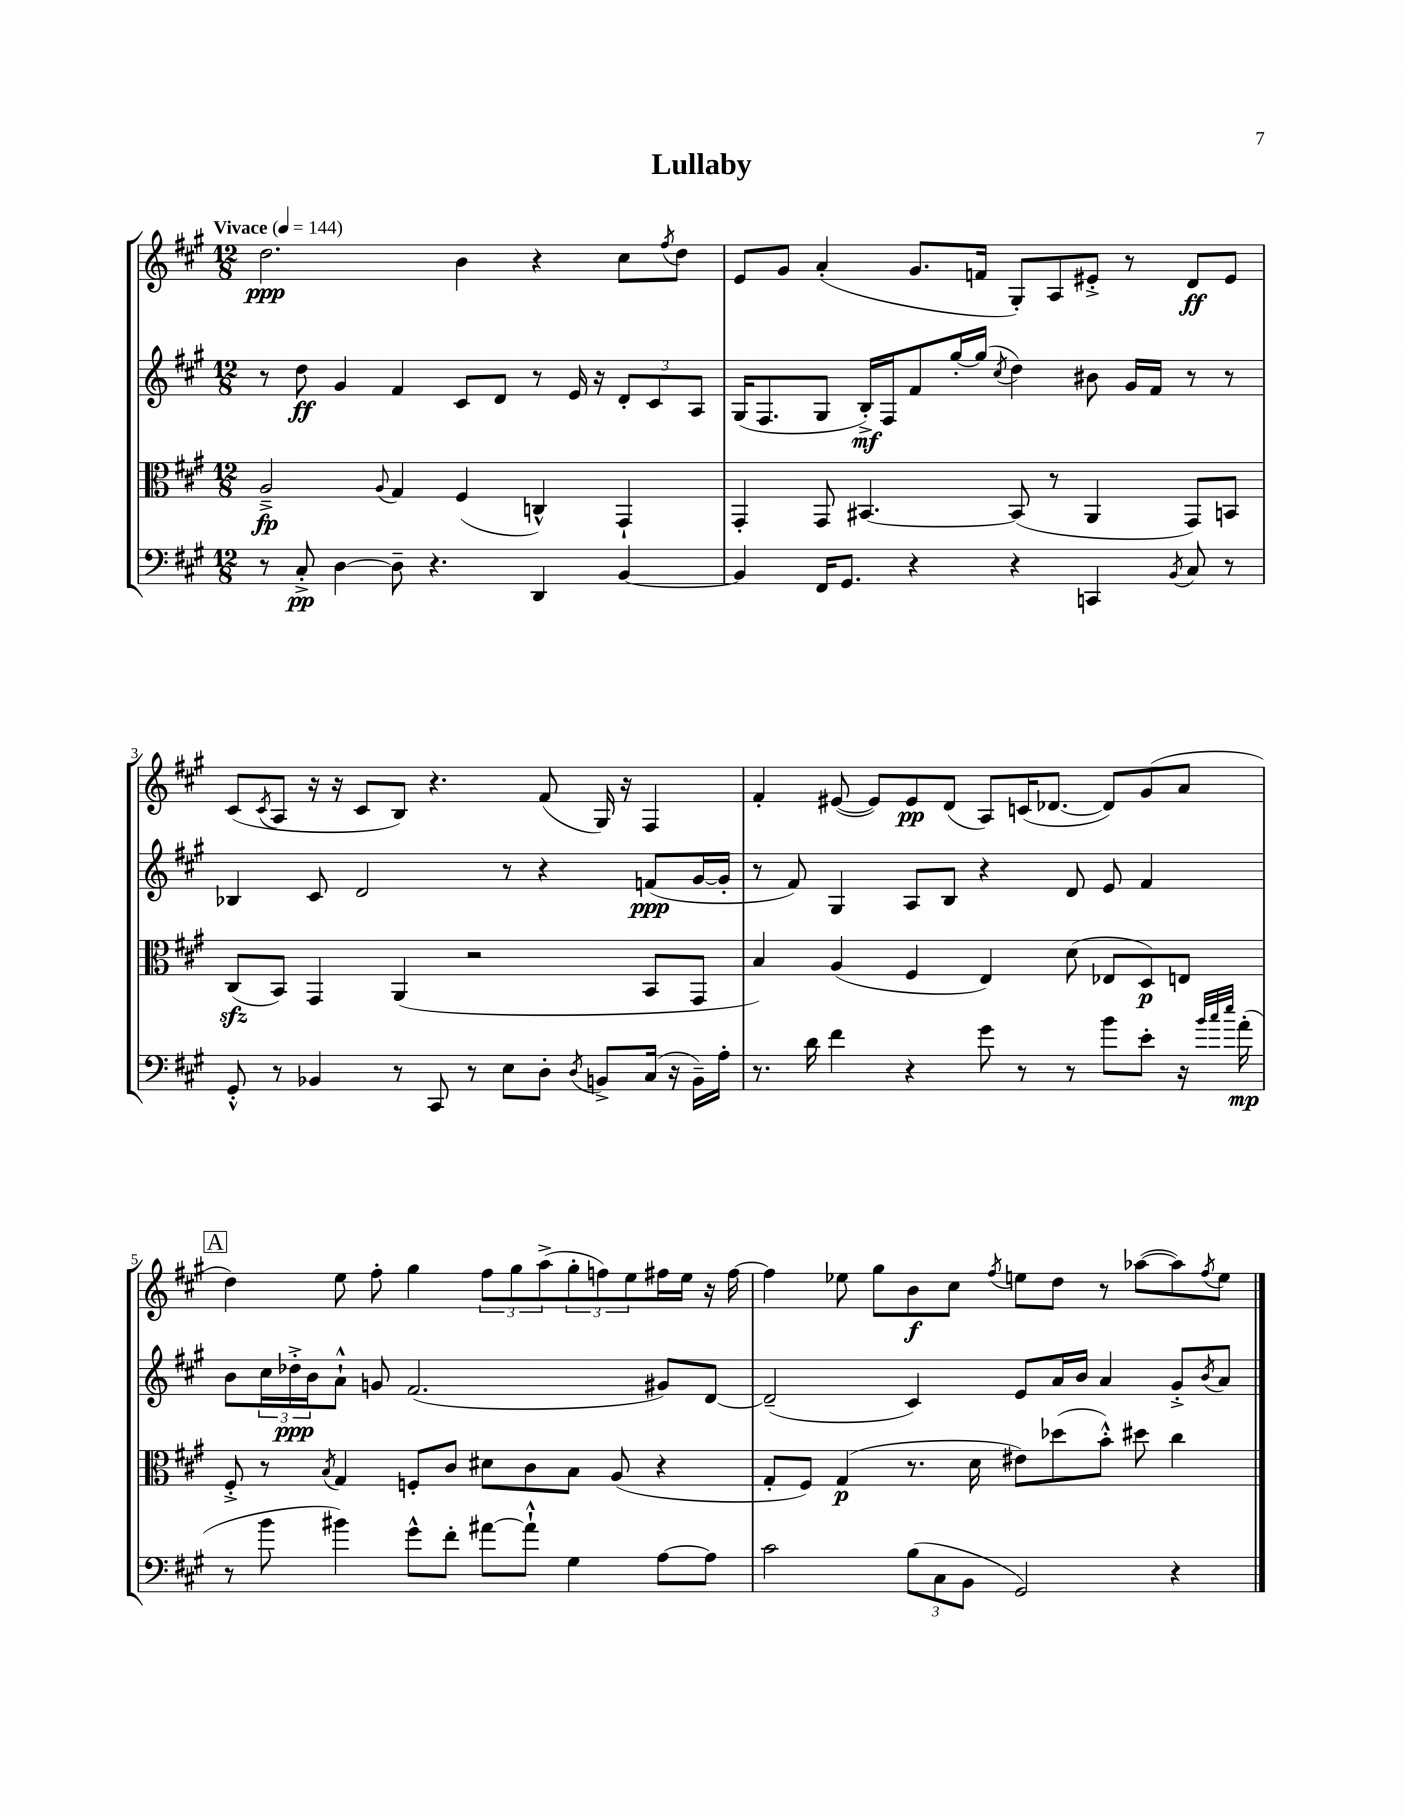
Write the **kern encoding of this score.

**kern	**kern	**kern	**kern
*staff4	*staff3	*staff2	*staff1
*clefF4	*clefC3	*clefG2	*clefG2
*k[f#c#g#]	*k[f#c#g#]	*k[f#c#g#]	*k[f#c#g#]
*M12/8	*M12/8	*M12/8	*M12/8
*MM144	*MM144	*MM144	*MM144
8r	2A~^	8r	2.dd
8C#'^	.	8dd	.
[4D	.	4g#	.
.	8qqA	.	.
8D~]	4G#	4f#	.
4.r	.	.	.
.	(4F#	8c#	4b
.	.	8d	.
4DD	4C^^)	8r	4r
.	.	16e	.
.	.	16r	.
[4BB	4GG#`	12d'	8cc#
.	.	12c#	.
.	.	.	8qff#
.	.	.	8dd
.	.	12A	.
=	=	=	=
4BB]	4GG#'	(16G#	8e
.	.	8.F#	.
.	.	.	8g#
16FF#	8GG#	8G#	(4a'
8.GG#	.	.	.
.	[4.BB#	16B'^)	.
.	.	16F#	.
4r	.	8f#	8.g#
.	.	[16gg#'	.
.	.	(16gg#]	16f
.	.	8qcc#	.
4r	(8BB#]	4dd)	8G#')
.	8r	.	8A
4CC	4AA	8b#	8e#'^
.	.	16g#	8r
.	.	16f#	.
8qBB	.	.	.
8C#	8GG#)	8r	8d
8r	8BB	8r	8e#
=	=	=	=
8GG#'^^	(8C#	4B-	(8c#
.	.	.	8qc#
8r	8BB)	.	8A
4BB-	4GG#	8c#	16r
.	.	.	16r
.	.	2d	8c#
8r	(4AA	.	8B)
8CC#	.	.	4.r
8r	2r	.	.
8E	.	8r	.
8D'	.	4r	(8f#
8qD	.	.	.
8BB^	.	.	16G#)
.	.	.	16r
(16C#	8BB	(8f	4F#
16r	.	.	.
16BB~)	8GG#	[16g#	.
16A'	.	16g#']	.
=	=	=	=
8.r	4B)	8r	4f#'
.	.	8f#)	.
16d	.	.	.
4f#	(4A	4G#	([8e#
.	.	.	8e#])
4r	4F#	8A	8e#
.	.	8B	(8d
8g#	4E)	4r	8A)
8r	.	.	(16c
.	.	.	[8.d-
8r	(8d	8d	.
8b	8E-	8e	8d-])
8e'	8D)	4f#	(8g#
16r	8E	.	8a
32qqb	.	.	.
32qqcc#	.	.	.
32qqee	.	.	.
(16a'	.	.	.
=	=	=	=
8r	8F#'^	8b	4dd)
8b	8r	24cc#	.
.	.	24dd-'^	.
.	.	24b	.
.	8qB	.	.
4b#)	4G#	8a`^^	8ee
.	.	8g	8ff#'
8g#^^	8F'	(2.f#	4gg#
8f#'	8c#	.	.
[8a#	8d#	.	12ff#
.	.	.	12gg#
8a#`^^]	8c#	.	.
.	.	.	(12aa^
4G#	8B	.	12gg#'
.	.	.	12ff)
.	(8A	.	.
.	.	.	12ee
[8A	4r	8g#)	16ff#
.	.	.	16ee
8A]	.	[8d	16r
.	.	.	[16ff#
=	=	=	=
2c#	8G#'	(2d~]	4ff#]
.	8F#)	.	.
.	(4G#	.	8ee-
.	.	.	8gg#
(12B	8.r	4c#)	8b
12C#	.	.	.
.	.	.	8cc#
12BB	.	.	.
.	16d	.	.
.	.	.	8qff#
2GG#)	8e#)	8e	8ee
.	(8dd-	16a	8dd
.	.	16b	.
.	8b'^^)	4a	8r
.	8dd#	.	([8aa-
4r	4cc#	8g#'^	8aa-])
.	.	8qb	8qff#
.	.	8a	8ee
==	==	==	==
*-	*-	*-	*-
